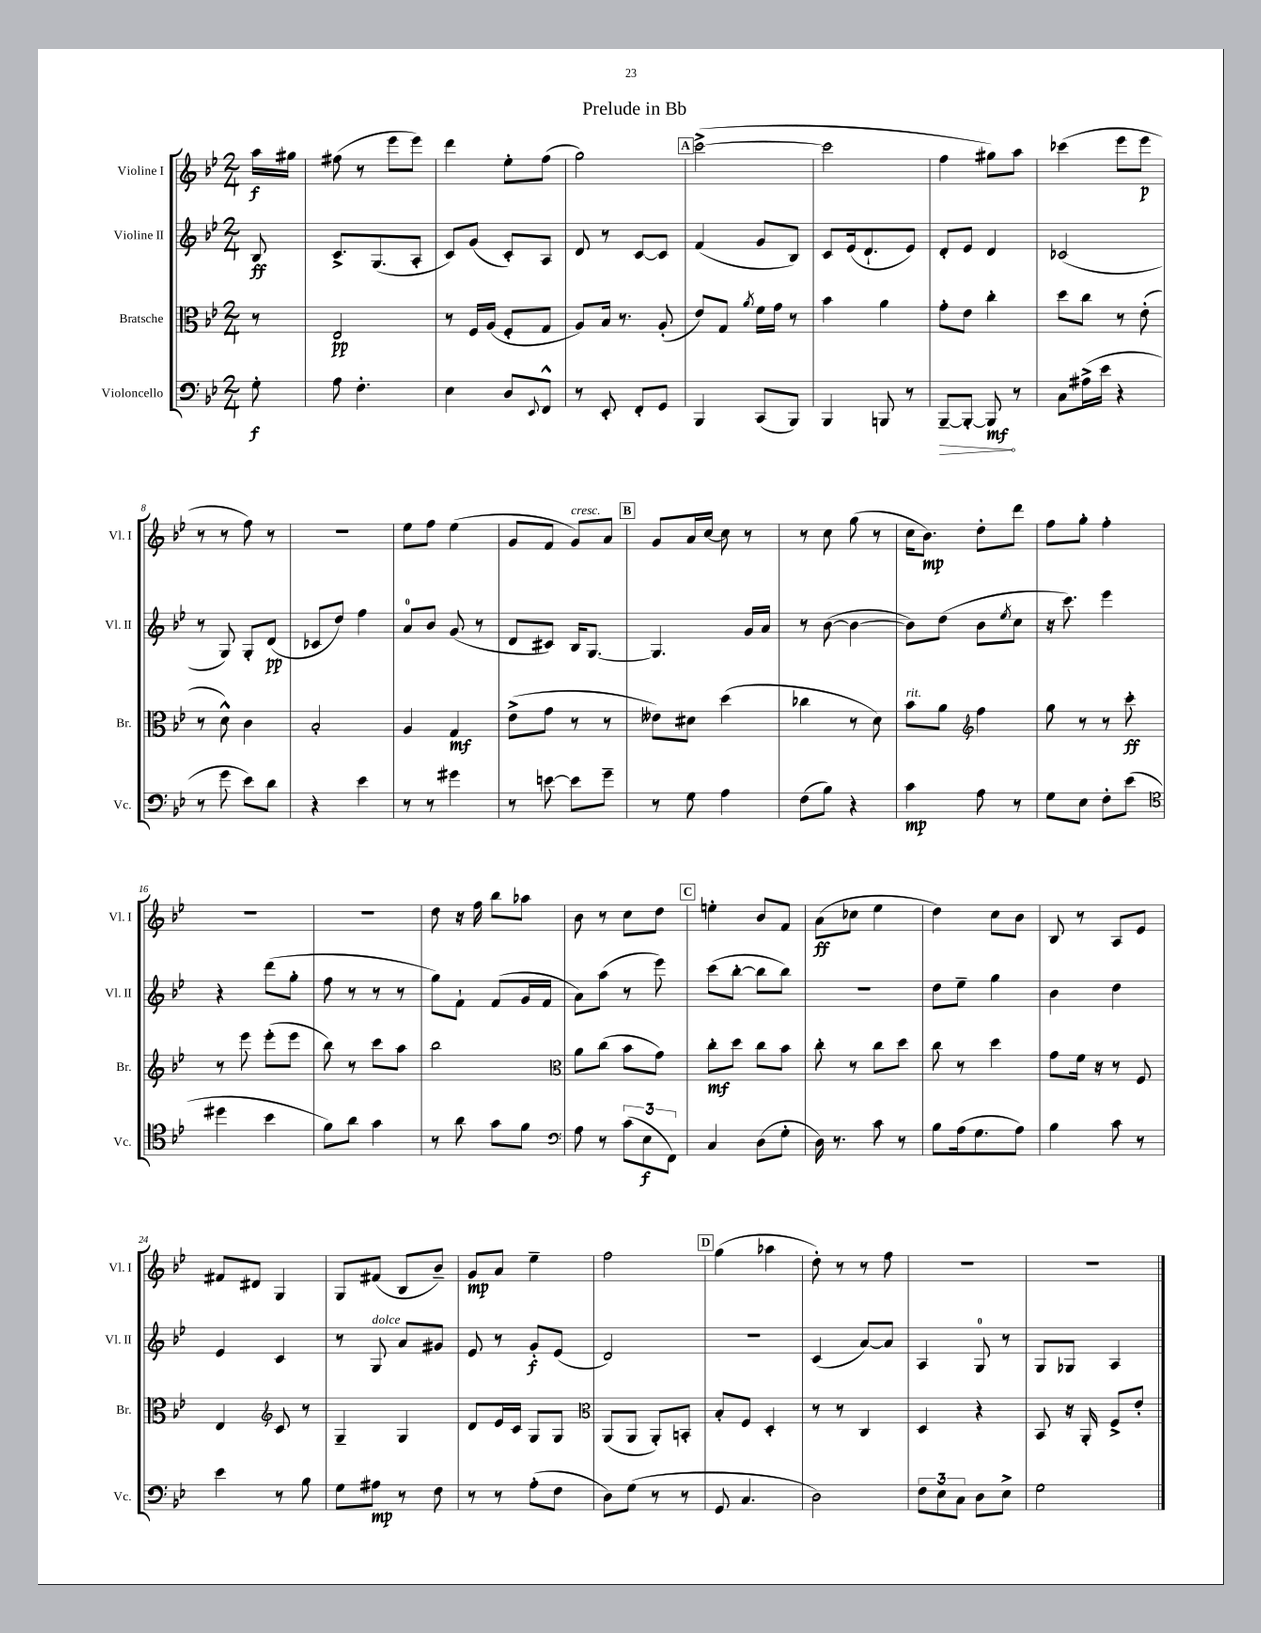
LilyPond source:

\header { title = "Prelude in Bb" }
<<
\new StaffGroup <<
\new Staff = "s0" \with { instrumentName = "Violine I" shortInstrumentName = "Vl. I" } {
    \clef treble \key bes \major \numericTimeSignature \time 2/4 \partial 8
    a''16\f gis''16 |
    fis''8( r8 ees'''8 ees'''8) |
    d'''4 ees''8-. f''8( |
    g''2) |
    \mark \markup { \box "A" } c'''2~->( |
    c'''2 |
    f''4 gis''8) a''8 |
    ces'''4( ees'''8 ees'''8\p |
    r8 r8 f''8) r8 |
    r2 |
    ees''8 f''8 ees''4( |
    g'8 f'8 g'8^\markup { \italic "cresc." }) a'8 |
    \mark \markup { \box "B" } g'8 a'16 c''16~ c''8 r8 |
    r8 c''8 g''8( r8 |
    c''16 bes'8.\mp) d''8-. d'''8 |
    f''8 g''8-. f''4-. |
    R2 |
    R2 |
    d''8 r16 f''16 bes''8 aes''8 |
    bes'8 r8 c''8 d''8 |
    \mark \markup { \box "C" } e''4-. bes'8 f'8 |
    a'8\ff( ces''8 ees''4 |
    d''4) c''8 bes'8 |
    bes8 r8 a8 ees'8 |
    fis'8 dis'8 g4 |
    g8 fis'8( bes8 bes'8--) |
    g'8\mp a'8 ees''4-- |
    f''2 |
    \mark \markup { \box "D" } g''4( aes''4 |
    d''8-.) r8 r8 f''8 |
    R2 |
    R2 \bar "|." |
}
\new Staff = "s1" \with { instrumentName = "Violine II" shortInstrumentName = "Vl. II" } {
    \clef treble \key bes \major \numericTimeSignature \time 2/4 \partial 8
    bes8\ff |
    c'8.-> g8.( a8-. |
    c'8) g'8( c'8-.) a8 |
    d'8 r8 c'8~ c'8 |
    \mark \markup { \box "A" } f'4( g'8 bes8) |
    c'8 ees'16( d'8.-! ees'8) |
    d'8-. ees'8 d'4 |
    ces'2( |
    r8 g8) g8-. d'8\pp( |
    ces'8 d''8) f''4 |
    a'8-0 bes'8 g'8( r8 |
    d'8 cis'8) bes16 g8.~ |
    \mark \markup { \box "B" } g4. g'16 a'16 |
    r8 bes'8~( bes'4~ |
    bes'8) d''8( bes'8 \acciaccatura { ees''8 } c''8 |
    r16 c'''8.) ees'''4 |
    r4 d'''8( g''8-. |
    f''8 r8 r8 r8 |
    g''8) f'8-! f'8( g'16 f'16 |
    a'8) a''8( r8 ees'''8) |
    \mark \markup { \box "C" } c'''8( bes''8~-. bes''8 bes''8) |
    r2 |
    d''8 ees''8-- g''4 |
    bes'4 d''4 |
    ees'4 c'4 |
    r8 g8^\markup { \italic "dolce" } a'8 gis'8 |
    ees'8 r8 g'8-.\f ees'8( |
    d'2) |
    \mark \markup { \box "D" } R2 |
    c'4( a'8~) a'8 |
    a4 g8-0 r8 |
    g8 ges8 a4 \bar "|." |
}
\new Staff = "s2" \with { instrumentName = "Bratsche" shortInstrumentName = "Br." } {
    \clef alto \key bes \major \numericTimeSignature \time 2/4 \partial 8
    r8 |
    ees2\pp |
    r8 f16 a16( f8-. g8 |
    a8) bes16 r8. a8-.( |
    \mark \markup { \box "A" } ees'8) g8 \acciaccatura { a'8 } f'16 g'16 r8 |
    bes'4 a'4 |
    g'8-. ees'8 c''4-. |
    d''8 c''8 r8 ees'8-.( |
    r8 d'8-^) c'4 |
    bes2-. |
    a4 g4\mf |
    ees'8->( g'8 r8 r8 |
    \mark \markup { \box "B" } eeses'8) dis'8 d''4( |
    ces''4 r8 d'8) |
    bes'8^\markup { \italic "rit." } a'8 \clef treble f''4 |
    g''8 r8 r8 c'''8-.\ff |
    r8 ees'''8 ees'''8-.( ees'''8 |
    bes''8) r8 c'''8 a''8 |
    bes''2 |
    \clef alto a'8 c''8( bes'8 g'8) |
    \mark \markup { \box "C" } c''8-.\mf d''8 c''8 bes'8 |
    c''8-. r8 c''8 d''8 |
    c''8 r8 d''4 |
    g'8 f'16 r16 r8 f8 |
    ees4 \clef treble c'8 r8 |
    g4-- g4 |
    d'8 ees'16 c'16 g8 g8 |
    \clef alto a,8( a,8 a,8-.) b,8-. |
    \mark \markup { \box "D" } bes8-. f8 d4-. |
    r8 r8 c4 |
    d4 r4 |
    bes,8 r16 a,16-. f8-> ees'8-. \bar "|." |
}
\new Staff = "s3" \with { instrumentName = "Violoncello" shortInstrumentName = "Vc." } {
    \clef bass \key bes \major \numericTimeSignature \time 2/4 \partial 8
    g8-.\f |
    a8 f4.-. |
    ees4 d8 \appoggiatura { ees,8 } f,8-^ |
    r8 ees,8-. f,8-. g,8 |
    \mark \markup { \box "A" } bes,,4 c,8( bes,,8) |
    bes,,4 b,,8 r8 |
    \once \override Hairpin.circled-tip = ##t bes,,8~--\> bes,,8~-. bes,,8\mf\! r8 |
    c8 ais16->( ees'16 r4 |
    r8 g'8 ees'8) d'8 |
    r4 ees'4 |
    r8 r8 gis'4 |
    r8 e'8~ e'8 g'8-- |
    \mark \markup { \box "B" } r8 g8 a4 |
    f8( bes8) r4 |
    c'4\mp a8 r8 |
    g8 ees8 f8-. ees'8( |
    \clef tenor dis''4 bes'4 |
    f'8) a'8 g'4 |
    r8 a'8 g'8 f'8 |
    \clef bass a8 r8 \tuplet 3/2 { c'8( ees8\f f,8) } |
    \mark \markup { \box "C" } c4 d8( g8-. |
    d16) r8. c'8 r8 |
    bes8 a16( g8. a8) |
    bes4 c'8 r8 |
    ees'4 r8 bes8 |
    g8 ais8\mp r8 f8 |
    r8 r8 a8-.( f8 |
    d8) g8( r8 r8 |
    \mark \markup { \box "D" } g,8 c4. |
    d2) |
    \tuplet 3/2 { f8 ees8 c8 } d8 ees8-> |
    g2 \bar "|." |
}
>>
>>
